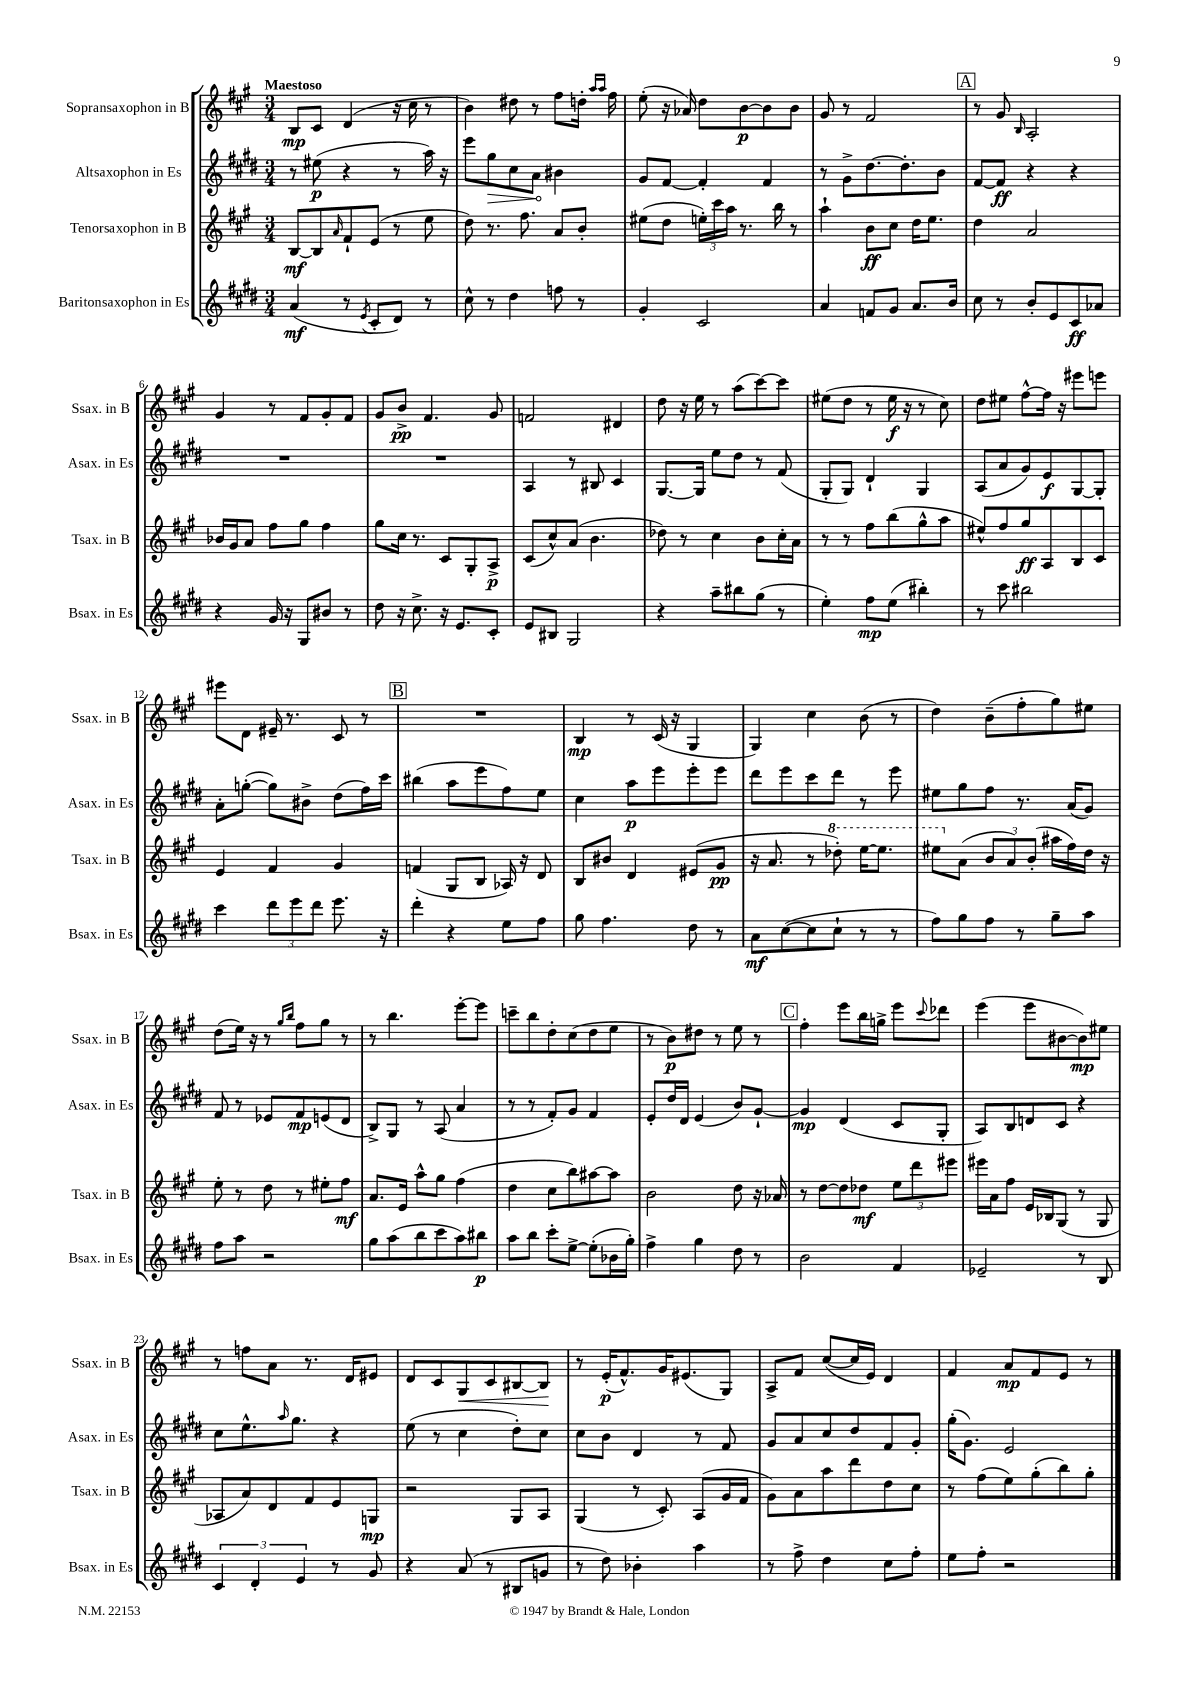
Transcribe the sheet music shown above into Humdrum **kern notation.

**kern	**kern	**kern	**kern
*staff4	*staff3	*staff2	*staff1
*clefG2	*clefG2	*clefG2	*clefG2
*k[f#c#g#d#]	*k[f#c#g#]	*k[f#c#g#d#]	*k[f#c#g#]
*M3/4	*M3/4	*M3/4	*M3/4
(4a	[8B	8r	8B
.	8B]	(8ee#	8c#
.	16qqa	.	.
8r	8f#`	4r	(4d
8qe	.	.	.
8c#'	(8e	.	.
8d#)	8r	8r	16r
.	.	.	16cc#
8r	8ee	16aa)	8r
.	.	16r	.
=	=	=	=
8cc#^^	8dd)	8eee	4b)
8r	8.r	8gg#	.
4dd#	.	8cc#	8dd#
.	8.ff#	.	.
.	.	8a	8r
8ff	8a	4b#	8ff#
8r	8b'	.	16dd'
.	.	.	16qqaa
.	.	.	16qqaa
.	.	.	16ff#
=	=	=	=
4g#'	(8ee#	8g#	(8ee'
.	8dd	[8f#	16r
.	.	.	16a-)
2c#	24ee')	4f#']	8dd
.	24ccc#	.	.
.	24aa	.	.
.	8.r	.	[8b
.	.	4f#	8b]
.	16bb	.	.
.	8r	.	8b
=	=	=	=
4a	4aa`	8r	8g#
.	.	8g#^	8r
8f	8b	[8.dd#	2f#
8g#	8cc#	.	.
.	.	8.dd#']	.
8.a	16dd	.	.
.	8.ee	.	.
.	.	8b	.
16b	.	.	.
=	=	=	=
8cc#	4dd	[8f#	8r
8r	.	8f#]	8g#
.	.	.	16qqB
8b'	2a	4r	2A'
8e	.	.	.
8c#	.	4r	.
8a-	.	.	.
=	=	=	=
4r	16b-	2.r	4g#
.	16g#	.	.
.	8a	.	.
16g#	8ff#	.	8r
16r	.	.	.
8G#	8gg#	.	8f#
8b#	4ff#	.	8g#'
8r	.	.	8f#
=	=	=	=
8dd#	8gg#	2.r	8g#
16r	16cc#	.	8b^
8.cc#^	8.r	.	.
.	.	.	4.f#
16r	8c#	.	.
8.e	.	.	.
.	8G#'	.	.
8c#'	8A^	.	8g#
=	=	=	=
8e	(8c#	4A	2f
8B#	8cc#^^)	.	.
2G#	(8a	8r	.
.	4.b	8B#	.
.	.	4c#	4d#
=	=	=	=
4r	8dd-)	[8.G#	8dd
.	8r	.	16r
.	.	16G#]	16ee
8aa~	4cc#	8ee	8r
8bb#	.	8dd#	(8aa
(8gg#	8b	8r	[8ccc#)
8r	16cc#'	(8f#	8ccc#]
.	16a	.	.
=	=	=	=
4ee')	8r	8G#'	(8ee#
.	8r	8G#)	8dd
8ff#	8ff#	4d#`	8r
(8ee	(8bb	.	16ee#
.	.	.	16r
4bb#')	8gg#^^	4G#	8r
.	8aa	.	8cc#)
=	=	=	=
8r	8ee#^^)	(8A	8dd
8ccc#	8ff#	8a	8ee#
2bb#	8gg#	8g#)	[8ff#^^
.	8A	8e	16ff#]
.	.	.	16r
.	8B	[8G#	8eee#
.	8c#	8G#']	8eee
=	=	=	=
4ccc#	4e	8a'	8eee#
.	.	([8gg'	8d
12ddd#	4f#	8gg])	16e#~
.	.	.	8.r
12eee	.	.	.
.	.	8b#^	.
12ddd#	.	.	.
8.eee	4g#	(8dd#	8c#
.	.	16ff#)	8r
16r	.	16ccc#	.
=	=	=	=
4ddd#'	(4f	(4bb#	2.r
4r	8G#	8aa	.
.	8B	8eee	.
8ee	16A-)	8ff#)	.
.	16r	.	.
8ff#	8d	8ee	.
=	=	=	=
8gg#	8B	4cc#	4B
4.ff#	8b#	.	.
.	4d	8aa	8r
.	.	8eee	(16c#
.	.	.	16r
8dd#	(8e#	8eee'	4G#
8r	8g#	8eee	.
=	=	=	=
8a	16r	8ddd#	4G#)
.	8.a	.	.
([8cc#	.	8eee	.
8cc#]	8r	8ccc#	4cc#
8cc#`	8ddd-')	8ddd#	.
8r	[16eee	8r	(8b
.	8.eee]	.	.
8r	.	8eee	8r
=	=	=	=
8ff#)	8eee#	8ee#	4dd)
8gg#	(8a	8gg#	.
8ff#	12b	8ff#	(8b~
.	12a)	.	.
8r	.	8.r	8ff#'
.	(12b'	.	.
8gg#~	16aa#	.	8gg#)
.	16ff#)	(16a	.
8aa	16dd	8g#)	8ee#
.	16r	.	.
=	=	=	=
8ff#	8ee'	8f#	(8dd
8aa	8r	8r	16ee)
.	.	.	16r
2r	8dd	8e-	8r
.	.	.	16qqgg#
.	.	.	16qqbb
.	8r	8f#	8ff#
.	8ee#'	(8e	8gg#
.	8ff#	8d#	8r
=	=	=	=
8gg#	8.a	8B^)	8r
(8aa	.	8G#	4.bb
.	16e	.	.
8bb	8aa^^	8r	.
8ccc#	8gg#	(8A	.
8aa)	(4ff#	4a	[8eee'
8bb#	.	.	8eee]
=	=	=	=
8aa	4dd	8r	8ccc~
8bb	.	8r	8bb
8ccc#'	8cc#	8f#')	8dd'
[8ee^	8bb)	8g#	(8cc#
(8ee']	[8aa#	4f#	8dd
16b-	8aa#]	.	8ee
16gg#')	.	.	.
=	=	=	=
4ff#^	2b	8e'	8r
.	.	16dd#	8b)
.	.	16d#	.
4gg#	.	(4e	8dd#
.	.	.	8r
8dd#	8dd	8b)	8ee
8r	16r	[8g#`	8r
.	16a-	.	.
=	=	=	=
2b	8r	4g#]	4ff#'
.	[8dd	.	.
.	8dd]	(4d#	8eee
.	8dd-	.	16bb
.	.	.	16gg^
4f#	12ee	8c#	8eee
.	12ddd	.	.
.	.	.	8qqccc#
.	.	8G#'	8ddd-
.	12eee#	.	.
=	=	=	=
2e-~	16eee#	8A)	(4eee
.	16a	.	.
.	8ff#	8B	.
.	16e	8d	8eee
.	16B-	.	.
.	(8G#	8c#	[8b#
8r	8r	4r	8b#])
8B	8G#	.	8ee#
=	=	=	=
6c#	8A-	8cc#	8r
.	8a)	8.ee^^	8ff
6d#'	.	.	.
.	8d	.	8a
.	.	16qqaa	.
.	.	8.gg#	.
6e	.	.	.
.	8f#	.	8.r
8r	8e	4r	.
.	.	.	16d
8g#	8G	.	8e#
=	=	=	=
4r	2r	(8ee	8d
.	.	8r	8c#
(8a	.	4cc#	8G#
8r	.	.	8c#
8B#	8G#	8dd#')	[8B#
8g	8A	8cc#	8B#]
=	=	=	=
8r	(4G#	8cc#	8r
8dd#)	.	8b	(16e'
.	.	.	8.f#^^)
4b-'	8r	4d#	.
.	8c#')	.	16g#
.	.	.	(8.e#
4aa	(8A	8r	.
.	16g#	8f#	8G#)
.	16f#	.	.
=	=	=	=
8r	8g#)	8g#	8A^
8ff#^	8a	8a	8f#
4dd#	8aa	8cc#	([8cc#
.	8ddd	8dd#	16cc#]
.	.	.	16e)
8cc#	8dd	8f#	4d
8ff#'	8cc#	8g#'	.
=	=	=	=
8ee	8r	(16gg#'	4f#
.	.	8.g#)	.
8ff#'	(8ff#	.	.
2r	8ee)	2e	8a
.	(8gg#'	.	8f#
.	8bb)	.	8e
.	8gg#'	.	8r
==	==	==	==
*-	*-	*-	*-
